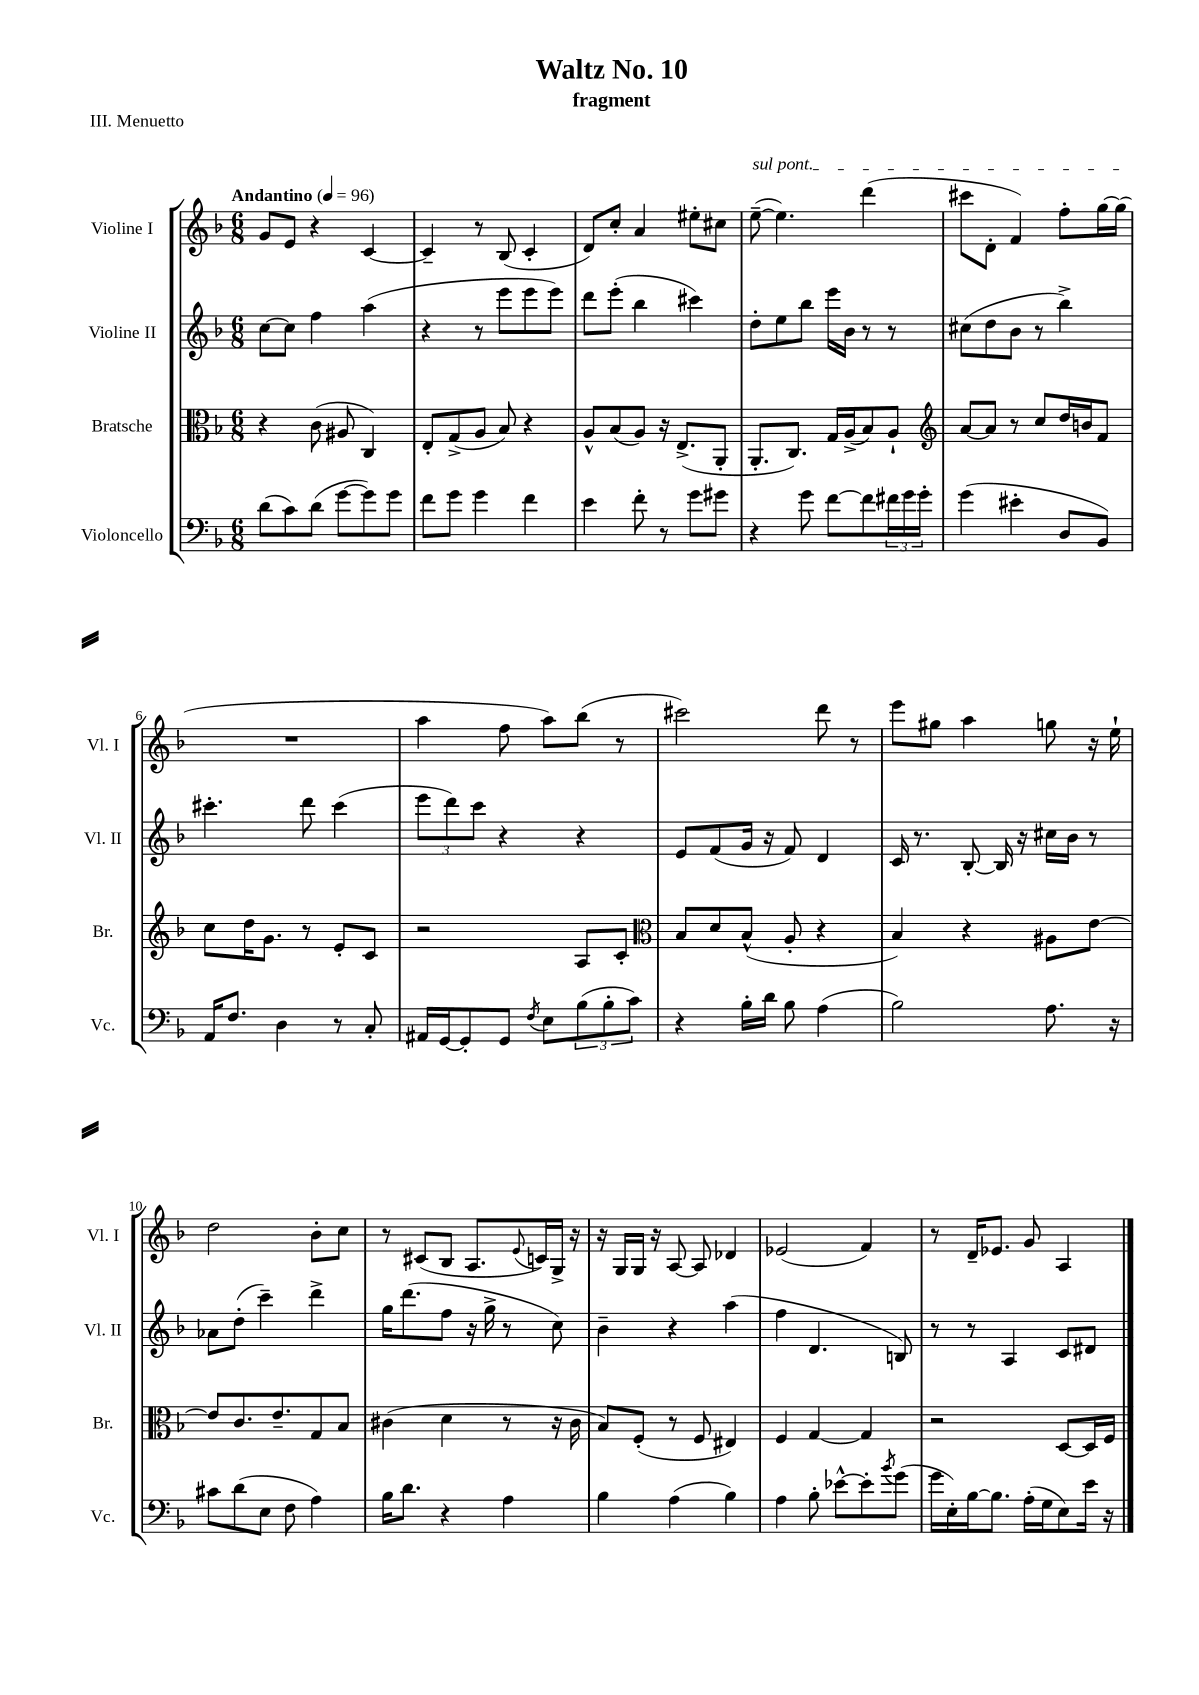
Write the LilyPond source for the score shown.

\header { title = "Waltz No. 10" subtitle = "fragment" piece = "III. Menuetto" }
<<
\new StaffGroup <<
\new Staff = "s0" \with { instrumentName = "Violine I" shortInstrumentName = "Vl. I" } {
    \clef treble \key f \major \numericTimeSignature \time 6/8 \tempo "Andantino" 4 = 96
    g'8 e'8 r4 c'4~ |
    c'4-- r8 bes8( c'4-. |
    d'8) c''8-. a'4 eis''8-. cis''8 |
    \once \override TextSpanner.bound-details.left.text = \markup { \italic "sul pont." } e''8~--\startTextSpan( e''4.) d'''4( |
    cis'''8 d'8-. f'4) f''8-. g''16~ g''16\stopTextSpan( |
    R2. |
    a''4 f''8 a''8) bes''8( r8 |
    cis'''2) d'''8 r8 |
    e'''8 gis''8 a''4 g''8 r16 e''16-! |
    d''2 bes'8-. c''8 |
    r8 cis'8( bes8 a8. \appoggiatura { e'8 } c'16) g16-> r16 |
    r16 g16 g16 r16 a8~ a8 des'4 |
    ees'2( f'4) |
    r8 d'16-- ees'8. g'8 a4 \bar "|." |
}
\new Staff = "s1" \with { instrumentName = "Violine II" shortInstrumentName = "Vl. II" } {
    \clef treble \key f \major \numericTimeSignature \time 6/8
    c''8~ c''8 f''4 a''4( |
    r4 r8 e'''8 e'''8 e'''8) |
    d'''8 e'''8-.( bes''4 cis'''4) |
    d''8-. e''8 bes''8 e'''16 bes'16 r8 r8 |
    cis''8( d''8 bes'8 r8 bes''4->) |
    cis'''4.-. d'''8 cis'''4( |
    \tuplet 3/2 { e'''8 d'''8) c'''8 } r4 r4 |
    e'8 f'8( g'16 r16 f'8) d'4 |
    c'16 r8. bes8~-. bes16 r16 cis''16 bes'16 r8 |
    aes'8 d''8-.( c'''4--) d'''4-> |
    g''16 d'''8.( f''8 r16 g''16-> r8 c''8) |
    bes'4-- r4 a''4( |
    f''4 d'4. b8) |
    r8 r8 a4 c'8 dis'8 \bar "|." |
}
\new Staff = "s2" \with { instrumentName = "Bratsche" shortInstrumentName = "Br." } {
    \clef alto \key f \major \numericTimeSignature \time 6/8
    r4 c'8( ais8 c4) |
    e8-. g8->( a8 bes8) r4 |
    a8-^ bes8( a8) r16 e8.->( a,8-. |
    a,8.-. c8.) g16 a16->( bes8) a8-! |
    \clef treble a'8~ a'8 r8 c''8 d''16 b'16 f'8 |
    c''8 d''16 g'8. r8 e'8-. c'8 |
    r2 a8 c'8-. |
    \clef alto bes8 d'8 bes8-^( a8-. r4 |
    bes4) r4 ais8 e'8~ |
    e'8 c'8. e'8.-- g8 bes8 |
    cis'4( d'4 r8 r16 cis'16 |
    bes8) f8-.( r8 f8 eis4) |
    f4 g4~ g4 |
    r2 d8~ d16 f16 \bar "|." |
}
\new Staff = "s3" \with { instrumentName = "Violoncello" shortInstrumentName = "Vc." } {
    \clef bass \key f \major \numericTimeSignature \time 6/8
    d'8( c'8) d'8( g'8~ g'8) g'8 |
    f'8 g'8 g'4 f'4 |
    e'4 f'8-. r8 g'8 gis'8 |
    r4 g'8 f'8~ f'8 \tuplet 3/2 { fis'16 g'16 g'16-. } |
    g'4( eis'4-. d8 bes,8) |
    a,16 f8. d4 r8 c8-. |
    ais,16 g,16~ g,8-. g,8 \acciaccatura { f8 } e8 \tuplet 3/2 { bes8( bes8-. c'8) } |
    r4 bes16-. d'16 bes8 a4( |
    bes2) a8. r16 |
    cis'8 d'8( e8 f8 a4) |
    bes16 d'8. r4 a4 |
    bes4 a4( bes4) |
    a4 bes8-. ees'8~-^ ees'8-. \acciaccatura { bes'8 } g'8( |
    g'16 e16-.) bes16~ bes8. a16-.( g16 e8) e'16 r16 \bar "|." |
}
>>
>>
